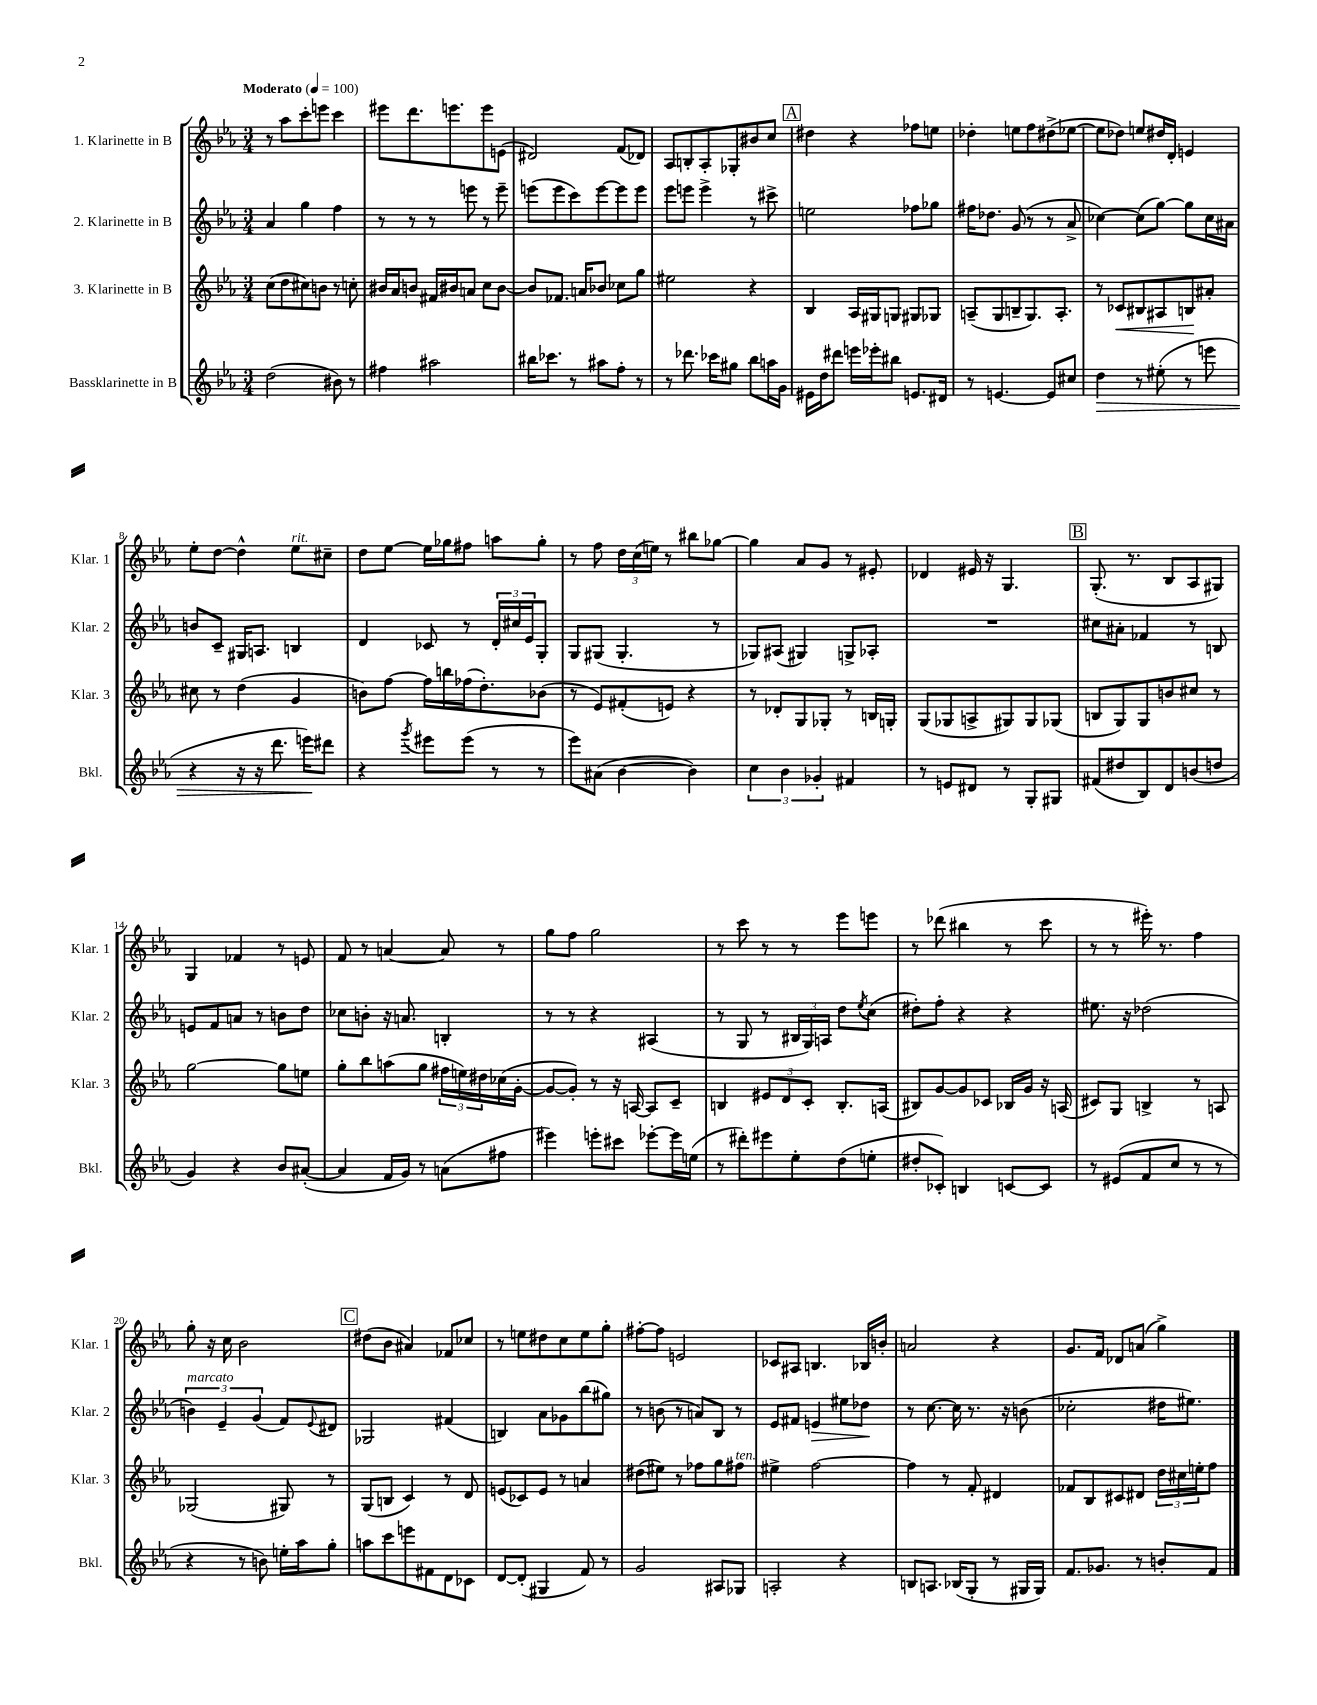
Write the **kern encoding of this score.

**kern	**kern	**kern	**kern
*staff4	*staff3	*staff2	*staff1
*clefG2	*clefG2	*clefG2	*clefG2
*k[b-e-a-]	*k[b-e-a-]	*k[b-e-a-]	*k[b-e-a-]
*M3/4	*M3/4	*M3/4	*M3/4
*MM100	*MM100	*MM100	*MM100
(2dd	(8cc	4a-	8r
.	8dd	.	8aa-
.	8cc#)	4gg	8ccc'
.	8b	.	8eee
8b#)	8r	4ff	4ccc
8r	8cc'	.	.
=	=	=	=
4ff#	16b#	8r	8eee#
.	16a-	.	.
.	8b	8r	8.ddd
2aa#	16f#	8r	.
.	16b#	.	8.eee
.	8a	8eee	.
.	8cc	8r	8eee
.	[8b#	8eee~	(8e
=	=	=	=
16bb#	8b#]	(8eee	2d#)
8.ccc-	.	.	.
.	8.f-	8eee	.
8r	.	8ccc)	.
.	16a	.	.
8aa#	8b-	[8eee	.
8ff'	8cc-	8eee]	(8f
8r	8gg	8eee	8d-)
=	=	=	=
8r	2ee#	8eee-	8A-
8.ddd-	.	8eee	8B'
.	.	4eee^	8A-'
16ccc-	.	.	.
8gg#	.	.	8G-'
8bb-	4r	8r	8b#
16aa	.	8ccc#^	8cc
16g	.	.	.
=	=	=	=
16e#	4B-	2ee	4dd#
16dd	.	.	.
8ddd#	.	.	.
16eee	16A-	.	4r
16eee-'	16G#	.	.
8bb#	8G	.	.
8.e	8G#	8ff-	8ff-
.	8G-	8gg-	8ee
16d#	.	.	.
=	=	=	=
8r	(8A~	16ff#	4dd-'
.	.	8.dd-	.
[4.e	8G	.	.
.	8B~	(8g	8ee
.	8.G)	8r	8ff
8e]	.	8r	(8dd#^
.	8.A'	.	.
8cc#	.	8a-^	[8ee-
=	=	=	=
4dd	8r	[4cc-)	8ee-]
.	8c-	.	8dd-)
8r	8B#	(8cc-]	8ee
(8ee#'	8A#	[8gg)	16dd#
.	.	.	16d'
8r	8B	8gg]	4e
8eee	8a#'	16cc-	.
.	.	16a#	.
=	=	=	=
4r	8cc#	8b	8ee-'
.	8r	8c~	[8dd
16r	(4dd	16G#	4dd^^]
16r	.	8.A	.
8.ddd	.	.	.
.	4g	4B	8ee-
16eee)	.	.	.
8ddd#	.	.	8cc#~
=	=	=	=
4r	8b)	4d	8dd
.	[8ff	.	[8ee-
8qggg	.	.	.
8eee#	16ff]	8c-	16ee-]
.	16bb	.	16gg-
(8eee#	(16ff-	8r	8ff#
.	8.dd')	.	.
8r	.	24d'	8aa
.	.	24cc#	.
.	.	24e-	.
8r	(8b-	8G'	8gg-'
=	=	=	=
8eee-)	8r	8G	8r
(8a#	8e-)	(8G#	8ff
[4b-	(8f#'	4.G#'	24dd
.	.	.	(24cc
.	.	.	24ee)
.	8e)	.	8r
4b-])	4r	.	8bb#
.	.	8r	[8gg-
=	=	=	=
6cc	8r	8G-)	4gg-]
.	8d-'	(8A#	.
6b-	.	.	.
.	8G	4G#)	8a-
6g-'	.	.	.
.	8G-'	.	8g
4f#	8r	8G^	8r
.	16B	8A-'	8e#'
.	16G'	.	.
=	=	=	=
8r	(8G	2.r	4d-
8e	8G-	.	.
8d#	8A^	.	16e#
.	.	.	16r
8r	8G#)	.	4.G
8G'	8G#	.	.
8G#	(8G-	.	.
=	=	=	=
(8f#	8B	8cc#	(8.G'
8dd#	8G)	8a#'	.
.	.	.	8.r
8B-)	8G	4f-	.
8d	8b	.	8B-
(8b	8cc#	8r	8A-
8dd	8r	8B	8G#)
=	=	=	=
4g)	[2gg	8e	4G
.	.	8f	.
4r	.	8a	4f-
.	.	8r	.
8b-	8gg]	8b	8r
([8a#'	8ee	8dd	8e
=	=	=	=
4a#]	8gg'	8cc-	8f
.	8bb-	8b'	8r
16f	(8aa	16r	[4a
16g)	.	8.a	.
8r	8gg	.	.
(8a	24ff#	4B'	8a]
.	24ee)	.	.
.	24dd#	.	.
8ff#	(16cc-	.	8r
.	[16g'	.	.
=	=	=	=
4eee#)	8g_	8r	8gg
.	8g'])	8r	8ff
8eee'	8r	4r	2gg
8ccc#	16r	.	.
.	[16A	.	.
[8eee-'	8A]	(4A#	.
16eee-]	8c~	.	.
(16ee	.	.	.
=	=	=	=
8r	4B	8r	8r
8ddd#')	.	8G	8ccc
8eee#	12e#	8r	8r
.	12d	.	.
8ee-'	.	24B#	8r
.	12c'	24G)	.
.	.	24A	.
(8dd	8.B'	8dd	8eee-
.	.	8qee-	.
8ee'	.	(8cc	8eee
.	(16A	.	.
=	=	=	=
8dd#'	8B#)	8dd#')	8r
8c-')	[8g	8ff'	(8ddd-
4B	8g]	4r	4bb#
.	8c-	.	.
[8c	16B-	4r	8r
.	16g	.	.
8c]	16r	.	8ccc
.	(16A	.	.
=	=	=	=
8r	8c#)	8.ee#	8r
(8e#	8G	.	8r
.	.	16r	.
8f	4B^	(2dd-	16eee#')
.	.	.	8.r
8cc	.	.	.
8r	8r	.	4ff
8r	8A	.	.
=	=	=	=
4r	(2G-	6b)	8gg'
.	.	.	16r
.	.	6e-~	.
.	.	.	16cc
8r	.	.	2b-
.	.	(6g	.
8b)	.	.	.
16ee'	8G#)	8f)	.
16aa-	.	.	.
.	.	8qqe-	.
8gg'	8r	8d#	.
=	=	=	=
8aa	(8G	2G-	(8dd#
8ccc	8B	.	8b-
8eee	4c)	.	4a#)
8f#	.	.	.
8d	8r	(4f#	8f-
8c-	8d	.	8cc-
=	=	=	=
[8d	(8e	4B)	8r
(8d']	8c-)	.	8ee
4G#	8e	8a-	8dd#
.	8r	8g-	8cc
8f)	4a	(8bb-	8ee
8r	.	8gg#)	8gg'
=	=	=	=
2g	(8dd#	8r	[8ff#'
.	8ee#)	(8b	8ff#]
.	8r	8r	2e
.	8ff-	8a)	.
8A#	8gg	8B-	.
8G-	8ff#	8r	.
=	=	=	=
2A'	4ee#^	8e-	8c-
.	.	8f#	8A#
.	[2ff	4e	4.B
4r	.	8ee#	.
.	.	8dd-	16B-
.	.	.	16b'
=	=	=	=
8B	4ff]	8r	2a
8.A	.	[8.cc	.
.	8r	.	.
(16B-	.	16cc]	.
8G'	8f'	8.r	.
8r	4d#	.	4r
.	.	16r	.
16G#	.	(8b	.
16G#)	.	.	.
=	=	=	=
8.f	8f-	2cc-'	8.g
.	8B-	.	.
8.g-	.	.	16f
.	8c#	.	8d-
8r	8d#	.	(8a
8b'	24dd	16dd#	4gg^)
.	24cc#	.	.
.	.	8.ee#)	.
.	24ee'	.	.
8f	8ff	.	.
==	==	==	==
*-	*-	*-	*-
